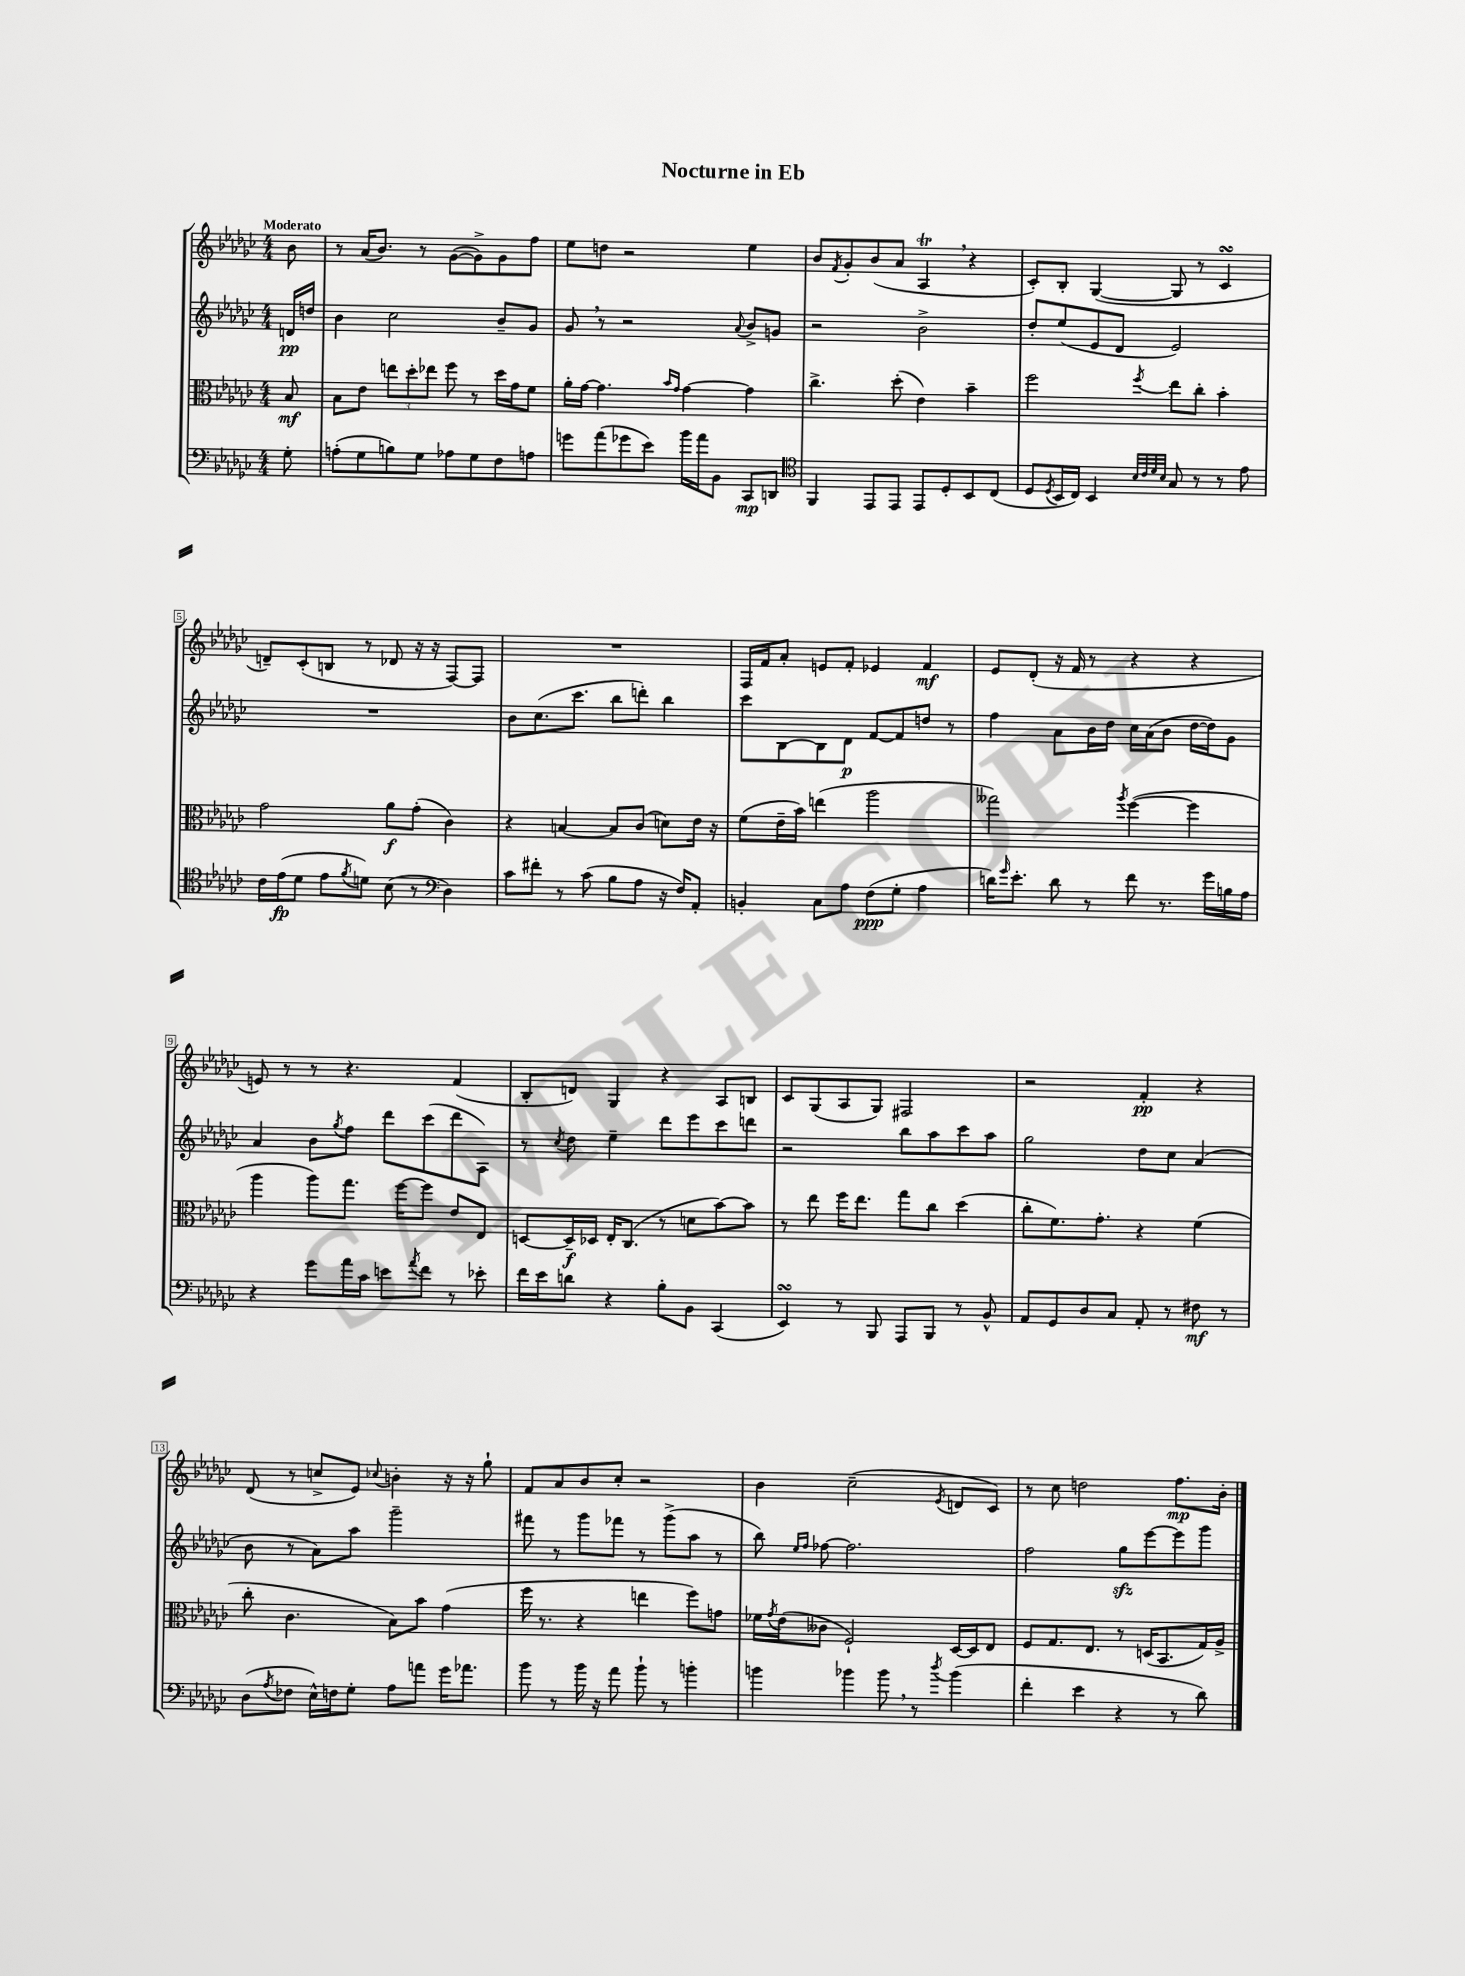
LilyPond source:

\header { title = "Nocturne in Eb" }
<<
\new StaffGroup <<
\new Staff = "s0" {
    \clef treble \key ges \major \numericTimeSignature \time 4/4 \partial 8 \tempo "Moderato"
    bes'8 |
    r8 aes'16( bes'8.) r8 ges'8~( ges'8->) ges'8 f''8 |
    ees''8 d''8 r2 ees''4 |
    bes'8 \acciaccatura { f'8 } ges'8-. bes'8( aes'8 aes4\trill \breathe r4 |
    ces'8-.) bes8-. ges4~( ges8 r8 ces'4\turn |
    d'8--) ces'8-.( b8 r8 des'8 r16 r16 f8~) f8 |
    R1 |
    f16 f'16 aes'8-. e'8 f'8-. ees'4 f'4\mf |
    ees'8 des'8-.( r16 f'16 r8 r4 r4 |
    e'8) r8 r8 r4. f'4( |
    bes8-. d'8) ges4 r4 aes8 b8 |
    ces'8 ges8( aes8 ges8) fis2 |
    r2 f'4-.\pp r4 |
    des'8( r8 c''8-> ees'8) \appoggiatura { ces''8 } b'4-. r16 r16 ges''8-! |
    f'8 aes'8 bes'8 ces''8-. r2 |
    bes'4 ces''2--( \acciaccatura { ees'8 } d'8 ces'8) |
    r8 ces''8 d''2 f''8.\mp bes'16-. \bar "|." |
}
\new Staff = "s1" {
    \clef treble \key ges \major \numericTimeSignature \time 4/4 \partial 8
    d'16\pp d''16 |
    bes'4 ces''2 bes'8-- ges'8 |
    ges'8 \breathe r8 r2 \appoggiatura { aes'8 } bes'8-> g'8 |
    r2 bes'2-> |
    des''8-. ees''8( ees'8 des'8 ees'2) |
    R1 |
    bes'8 ces''8.( ces'''8. bes''8 d'''8-.) bes''4 |
    ces'''8 bes8~ bes8 des'8\p f'8~ f'8 d''8 r8 |
    f''4 aes'8 bes'16 des''16 ces''16 aes'16( bes'8 des''16~ des''16) ges'8 |
    aes'4 bes'8 \acciaccatura { ges''8 } f''8 des'''8 ces'''8( des'''8 aes8) |
    r8 \acciaccatura { ces''8 } des''8 ees''4-- des'''8 ees'''8 ces'''8 d'''8 |
    r2 bes''8 aes''8 ces'''8 aes''8 |
    ges''2 des''8 ces''8 aes'4( |
    bes'8 r8 aes'8) aes''8 ges'''2-- |
    fis'''8 r8 ges'''8 fes'''8 r8 ges'''8->( aes''8 r8 |
    bes''8) \grace { ees''16 f''16 } fes''8~ fes''2. |
    f''2 ges''8\sfz ees'''8~ ees'''8 ges'''8 \bar "|." |
}
\new Staff = "s2" {
    \clef alto \key ges \major \numericTimeSignature \time 4/4 \partial 8
    bes8\mf |
    bes8 ees'8 \tuplet 3/2 { e''8 des''8-. ees''8 } f''8 r8 des''16 ges'16 f'8 |
    aes'16-. ges'16~ ges'4. \grace { bes'16 ges'16 } ges'4~ ges'4 |
    ces''4.-> des''8-.( ees'4) bes'4-- |
    f''2 \acciaccatura { f''8 } ees''8 ces''8-. bes'4-. |
    ges'2 aes'8\f ges'8-.( ces'4) |
    r4 b4~ b8 ces'8( d'8) ees'16 r16 |
    f'8( ees'16-- bes'16) e''4( aes''2 |
    geses''2) \acciaccatura { aes''8 } f''4~( f''4 |
    aes''4 aes''8) ges''8. f''16~ f''8 ees'8 ees8 |
    d8~ d16--\f des16 ees16-. ces8.( r8 d'8 bes'8~) bes'8 |
    r8 ees''8 f''16 ees''8. ges''8 ces''8 des''4( |
    ces''8-. f'8.) ges'8.-. r4 f'4( |
    ces''8-. ces'4. bes8) bes'8 ges'4( |
    f''16 r8. r4 e''4 f''8) g'8 |
    fes'16 \acciaccatura { ges'8 } ees'16( ceses'8 f2-!) des16~ des16 ees8 |
    f8 ges8. ees8. r8 d16( bes,8. ges16) aes16-> \bar "|." |
}
\new Staff = "s3" {
    \clef bass \key ges \major \numericTimeSignature \time 4/4 \partial 8
    ges8-. |
    a8-.( ges8 b8) ges8 aes8 ges8 f8 a8 |
    g'8 aes'8( ges'8 ees'8) bes'16 aes'16 bes,8 ces,8\mp d,8 |
    \clef tenor f,4 ees,8 ees,8 ees,8 des8-. bes,8 ces8( |
    des8 \acciaccatura { des8 } bes,16 ces16) bes,4 \grace { bes32 ces'32 des'32 bes32 } ges8 r8 r8 ees'8 |
    ces'16 ees'16\fp( des'8 ees'8 \acciaccatura { f'8 } d'8) bes8( r8 \clef bass des4) |
    ces'8 fis'8-. r8 ces'8( bes8 aes8 r16 f16) aes,8-. |
    b,4-. ces8 aes8 f8\ppp( ges8-. aes4 |
    d'16) \grace { ges'16 } ees'8.-. d'8 r8 f'8 r8. ges'16 b16 aes16 |
    r4 ges'8 aes'16 ces'16 e'8 \acciaccatura { aes'8 } f'8 r8 ees'8-. |
    f'16 ees'16 d'8 r4 bes8-. bes,8 ces,4( |
    ees,4\turn) r8 bes,,8 aes,,8 bes,,8 r8 bes,8-^ |
    aes,8 ges,8 des8 ces8 aes,8-. r8 fis8\mf r8 |
    des8( \acciaccatura { aes8 } fes8 ees16-^) f16 ges8-. aes8 a'8 ges'16 aes'8. |
    bes'8 r8 bes'16 r16 aes'8 bes'8-! r8 b'4-. |
    b'4 bes'4 bes'8 \breathe r8 \acciaccatura { des''8 } bes'4( |
    f'4-. ees'4 r4 r8 des'8) \bar "|." |
}
>>
>>
\layout { \context { \Score \override BarNumber.stencil = #(make-stencil-boxer 0.1 0.3 ly:text-interface::print) } }
